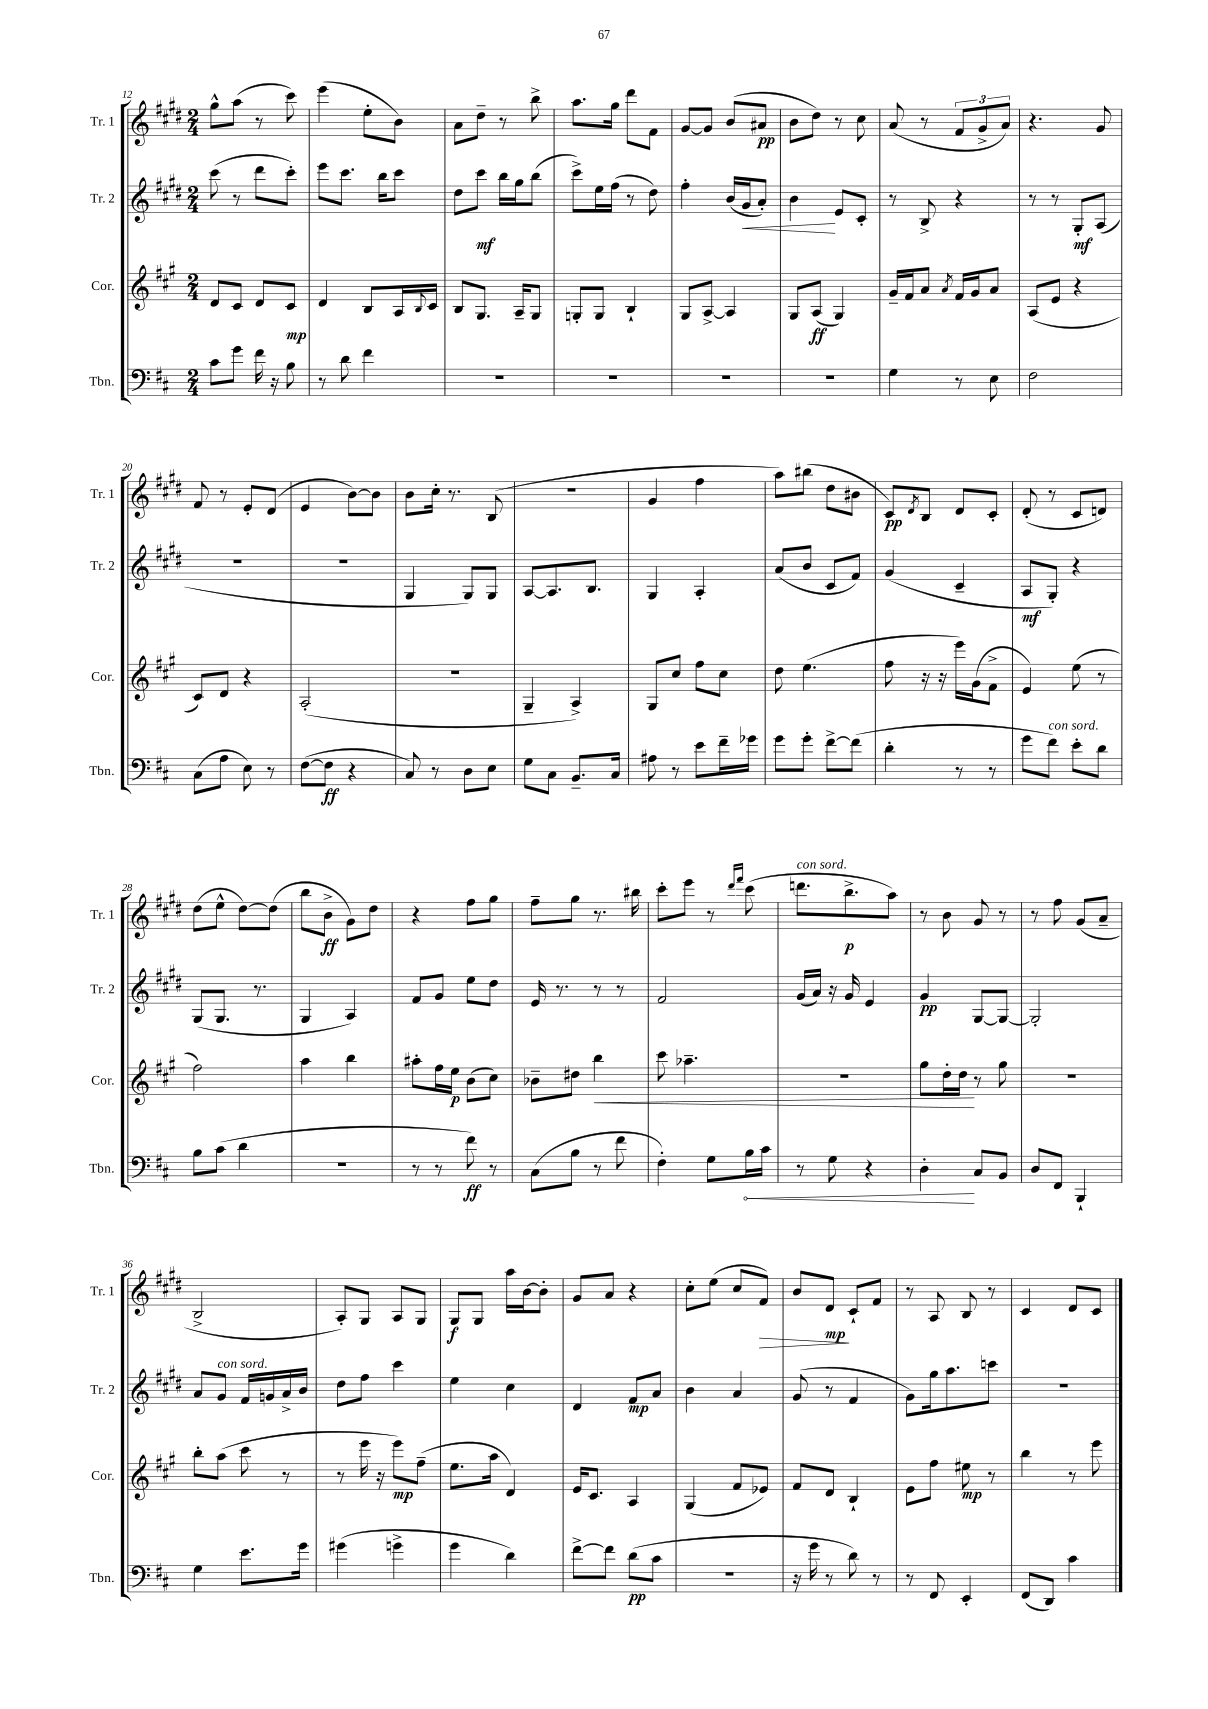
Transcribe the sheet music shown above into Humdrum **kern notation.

**kern	**dynam	**kern	**dynam	**kern	**dynam	**kern	**dynam
*part4	*part4	*part3	*part3	*part2	*part2	*part1	*part1
*staff4	*staff4	*staff3	*staff3	*staff2	*staff2	*staff1	*staff1
*I"Tbn.	*	*I"Cor.	*	*I"Tr. 2	*	*I"Tr. 1	*
*I'Tbn.	*	*I'Cor.	*	*I'Tr. 2	*	*I'Tr. 1	*
*clefF4	*	*clefG2	*	*clefG2	*	*clefG2	*
*k[f#c#]	*	*k[f#c#g#]	*	*k[f#c#g#d#]	*	*k[f#c#g#d#]	*
*M2/4	*	*M2/4	*	*M2/4	*	*M2/4	*
=12	=12	=12	=12	=12	=12	=12	=12
8c#\L	.	8d/L	.	(8ccc#\	.	8gg#^^\L	.
8g\J	.	8c#/J	.	8r	.	(8aa\J	.
16f#\	.	8d/L	.	8ddd#\L	.	8r	.
16r	.	.	.	.	.	.	.
8B\	.	8c#/J	mp	8ccc#'\J)	.	8ccc#\)	.
=13	=13	=13	=13	=13	=13	=13	=13
8r	.	4d/	.	8eee\L	.	(4eee\	.
8d\	.	.	.	8.ccc#\J	.	.	.
4f#\	.	8B/L	.	.	.	8ee'\L	.
.	.	.	.	16bb\KL	.	.	.
.	.	16A/L	.	8ccc#\J	.	8b\J)	.
.	.	8qqB/	.	.	.	.	.
.	.	16c#/JJ	.	.	.	.	.
=14	=14	=14	=14	=14	=14	=14	=14
2r	.	8B/L	.	8dd#\L	.	8a\L	.
.	.	8.G#/J	.	8ccc#\J	mf	8dd#~\J	.
.	.	.	.	16bb\LL	.	8r	.
.	.	16A~/KL	.	16gg#\J	.	.	.
.	.	8G#/J	.	(8bb\J	.	8bb^\	.
=15	=15	=15	=15	=15	=15	=15	=15
2r	.	8Gn'/L	.	8ccc#^\L)	.	8.aa\L	.
.	.	8G/J	.	16ee\L	.	.	.
.	.	.	.	(16ff#\JJ	.	16gg#\Jk	.
.	.	4B`/	.	8r	.	8ddd#\L	.
.	.	.	.	8dd#\)	.	8f#\J	.
=16	=16	=16	=16	=16	=16	=16	=16
2r	.	8G#/L	.	4ff#'\	.	[8g#/L	.
.	.	[8A^/J	.	.	.	8g#/J]	.
.	.	4A/]	.	(16b/LL	.	(8b/L	.
!	!	!	!	!	!LO:HP:b	!	!
.	.	.	.	16g#/J	<	.	.
.	.	.	.	8a'/J)	.	8a#X/J	pp
=17	=17	=17	=17	=17	=17	=17	=17
2r	.	8G#/L	.	4b\	.	8b\L	.
.	.	(8A/J	ff	.	.	8dd#\J)	.
.	.	4G#/)	.	8e/L	[	8r	.
.	.	.	.	8c#'/J	.	8cc#\	.
=18	=18	=18	=18	=18	=18	=18	=18
4G\	.	16g#~/LL	.	8r	.	(8a/	.
.	.	16f#/J	.	.	.	.	.
.	.	8a/J	.	8B^/	.	8r	.
.	.	8qa/	.	.	.	.	.
8r	.	16f#/LL	.	4r	.	12f#/L	.
.	.	16g#/J	.	.	.	.	.
.	.	.	.	.	.	12g#^/	.
8E\	.	8a/J	.	.	.	.	.
.	.	.	.	.	.	12a/J)	.
=19	=19	=19	=19	=19	=19	=19	=19
2F#\	.	(8A/L	.	8r	.	4.r	.
.	.	8e/J	.	8r	.	.	.
.	.	4r	.	8G#'/L	mf	.	.
.	.	.	.	(8A/J	.	8g#/	.
!!LO:LB:g=z
=20	=20	=20	=20	=20	=20	=20	=20
(8C#\L	.	8c#/L)	.	2r	.	8f#/	.
8A\J	.	8d/J	.	.	.	8r	.
8E\)	.	4r	.	.	.	8e'/L	.
8r	.	.	.	.	.	(8d#/J	.
=21	=21	=21	=21	=21	=21	=21	=21
([8F#\L	.	(2A'/	.	2r	.	4e/	.
8F#\J]	ff	.	.	.	.	.	.
4r	.	.	.	.	.	[8b\L)	.
.	.	.	.	.	.	8b\J]	.
=22	=22	=22	=22	=22	=22	=22	=22
8C#/)	.	2r	.	4G#/	.	8b\L	.
8r	.	.	.	.	.	16cc#'\Jk	.
.	.	.	.	.	.	8.r	.
8D\L	.	.	.	8G#/L)	.	.	.
8E\J	.	.	.	8G#/J	.	(8B/	.
=23	=23	=23	=23	=23	=23	=23	=23
8G\L	.	4G#~/	.	[8A/L	.	2r	.
8C#\J	.	.	.	8.A/]	.	.	.
8.BB~/L	.	4A^/)	.	.	.	.	.
.	.	.	.	8.B/J	.	.	.
16C#/Jk	.	.	.	.	.	.	.
=24	=24	=24	=24	=24	=24	=24	=24
8A#X\	.	8G#/L	.	4G#/	.	4g#/	.
8r	.	8cc#/J	.	.	.	.	.
8e\L	.	8ff#\L	.	4A'/	.	4ff#\	.
16f#~\L	.	8cc#\J	.	.	.	.	.
16g-X\JJ	.	.	.	.	.	.	.
=25	=25	=25	=25	=25	=25	=25	=25
8g\L	.	8dd\	.	(8a/L	.	8aa\L)	.
8g'\J	.	(4.ee\	.	8b/J	.	(8bb#X\J	.
[8f#^\L	.	.	.	8c#/L	.	8dd#\L	.
(8f#\J]	.	.	.	8f#/J)	.	8b#X\J	.
=26	=26	=26	=26	=26	=26	=26	=26
4d'\	.	8ff#\	.	(4g#/	.	8c#/L)	pp
.	.	.	.	.	.	8qd#/	.
.	.	16r	.	.	.	8B/J	.
.	.	16r	.	.	.	.	.
8r	.	16eee\LL)	.	4c#~/	.	8d#/L	.
.	.	(16g#\J	.	.	.	.	.
8r	.	8f#^\J	.	.	.	8c#'/J	.
=27	=27	=27	=27	=27	=27	=27	=27
8g\L	.	4e/)	.	8A/L	mf	(8d#'/	.
!LO:TX:a:i:t=con sord.	!	!	!	!	!	!	!
8f#\J)	.	.	.	8G#'/J)	.	8r	.
8e'\L	.	(8ee\	.	4r	.	8c#/L	.
8d\J	.	8r	.	.	.	8dn/J)	.
!!LO:LB:g=z
=28	=28	=28	=28	=28	=28	=28	=28
8B\L	.	2ff#\)	.	(8G#/L	.	(8dd#\L	.
(8c#\J	.	.	.	8.G#/J	.	8ee^^\J	.
4d\	.	.	.	.	.	[8dd#\L)	.
.	.	.	.	8.r	.	.	.
.	.	.	.	.	.	(8dd#\J]	.
=29	=29	=29	=29	=29	=29	=29	=29
2r	.	4aa\	.	4G#/	.	8bb\L	.
.	.	.	.	.	.	8b^\J	ff
.	.	4bb\	.	4A/)	.	8g#\L)	.
.	.	.	.	.	.	8dd#\J	.
=30	=30	=30	=30	=30	=30	=30	=30
8r	.	8aa#X'\L	.	8f#/L	.	4r	.
8r	.	16ff#\L	.	8g#/J	.	.	.
.	.	16ee\JJ	p	.	.	.	.
8f#\)	ff	(8b\L	.	8ee\L	.	8ff#\L	.
8r	.	8cc#\J)	.	8dd#\J	.	8gg#\J	.
=31	=31	=31	=31	=31	=31	=31	=31
(8C#\L	.	8b-X~\L	.	16e/	.	8ff#~\L	.
.	.	.	.	8.r	.	.	.
8B\J	.	8dd#X\J	.	.	.	8gg#\J	.
!	!	!	!LO:HP:b	!	!	!	!
8r	.	4bb\	<	8r	.	8.r	.
8f#\	.	.	.	8r	.	.	.
.	.	.	.	.	.	16bb#X\	.
=32	=32	=32	=32	=32	=32	=32	=32
4F#'\)	.	8ccc#\	.	2f#/	.	8ccc#'\L	.
.	.	4.aa-X~\	.	.	.	8eee\J	.
8G\L	.	.	.	.	.	8r	.
.	.	.	.	.	.	16qqddd#/LL	.
.	.	.	.	.	.	16qqfff#/JJ	.
!	!LO:HP:b	!	!	!	!	!	!
16B\L	<	.	.	.	.	(8ccc#\	.
16c#\JJ	.	.	.	.	.	.	.
=33	=33	=33	=33	=33	=33	=33	=33
!	!	!	!	!	!	!LO:TX:a:i:t=con sord.	!
8r	.	2r	.	(16g#/LL	.	8.dddn\L	.
.	.	.	.	16a/JJ)	.	.	.
8G\	.	.	.	16r	.	.	.
.	.	.	.	16g#/	.	8.bb^\	p
4r	.	.	.	4e/	.	.	.
.	.	.	.	.	.	8aa\J)	.
=34	=34	=34	=34	=34	=34	=34	=34
4D'\	.	8gg#\L	.	4g#/	pp	8r	.
.	.	16dd'\L	.	.	.	8b\	.
.	.	16dd\JJ	.	.	.	.	.
8C#/L	[	8r	[	[8G#/L	.	8g#/	.
8BB/J	.	8gg#\	.	8G#/J_	.	8r	.
=35	=35	=35	=35	=35	=35	=35	=35
8D/L	.	2r	.	2G#'/]	.	8r	.
8FF#/J	.	.	.	.	.	8ff#\	.
4BBB`/	.	.	.	.	.	(8g#/L	.
.	.	.	.	.	.	8a~/J	.
!!LO:LB:g=z
=36	=36	=36	=36	=36	=36	=36	=36
4G\	.	8bb'\L	.	8a/L	.	2B^/	.
!	!	!	!	!LO:TX:a:i:t=con sord.	!	!	!
.	.	(8aa\J	.	8g#/J	.	.	.
8.e\L	.	8ccc#\	.	16f#/LL	.	.	.
.	.	.	.	16gn/	.	.	.
.	.	8r	.	16a^/	.	.	.
16g\Jk	.	.	.	16b/JJ	.	.	.
=37	=37	=37	=37	=37	=37	=37	=37
(4g#X\	.	8r	.	8dd#\L	.	8A'/L)	.
.	.	16eee\	.	8ff#\J	.	8G#/J	.
.	.	16r	.	.	.	.	.
4gn^\	.	8eee\L)	mp	4ccc#\	.	8A/L	.
.	.	(8ff#~\J	.	.	.	8G#/J	.
=38	=38	=38	=38	=38	=38	=38	=38
4g\	.	8.ee\L	.	4ee\	.	8G#/L	f
.	.	.	.	.	.	8G#/J	.
.	.	16aa\Jk	.	.	.	.	.
4d\)	.	4d/)	.	4cc#\	.	16aa\LL	.
.	.	.	.	.	.	[16b\J	.
.	.	.	.	.	.	8b'\J]	.
=39	=39	=39	=39	=39	=39	=39	=39
[8f#^\L	.	16e/KL	.	4d#/	.	8g#/L	.
.	.	8.c#/J	.	.	.	.	.
8f#\J]	.	.	.	.	.	8a/J	.
(8d\L	pp	4A/	.	8f#/L	mp	4r	.
8c#\J	.	.	.	8a/J	.	.	.
=40	=40	=40	=40	=40	=40	=40	=40
2r	.	(4G#/	.	4b\	.	8cc#'\L	.
.	.	.	.	.	.	(8ee\J	.
.	.	8f#/L	.	4a/	.	8cc#/L	.
!	!	!	!	!	!	!	!LO:HP:b
.	.	8e-X/J)	.	.	.	8f#/J)	>
=41	=41	=41	=41	=41	=41	=41	=41
16r	.	8f#/L	.	(8g#/	.	8b/L	.
16g\	.	.	.	.	.	.	.
8r	.	8d/J	.	8r	.	8d#/J	mp
8d\)	.	4B`/	.	4f#/	.	8c#`/L	]
8r	.	.	.	.	.	8f#/J	.
=42	=42	=42	=42	=42	=42	=42	=42
8r	.	8e\L	.	8g#\L)	.	8r	.
8FF#/	.	8ff#\J	.	16gg#\k	.	8A/	.
.	.	.	.	8.aa\	.	.	.
4EE'/	.	8ee#X\	mp	.	.	8B/	.
.	.	8r	.	8cccn\J	.	8r	.
=43	=43	=43	=43	=43	=43	=43	=43
(8FF#/L	.	4bb\	.	2r	.	4c#/	.
8DD/J)	.	.	.	.	.	.	.
4c#\	.	8r	.	.	.	8d#/L	.
.	.	8eee\	.	.	.	8c#/J	.
==	==	==	==	==	==	==	==
*-	*-	*-	*-	*-	*-	*-	*-
